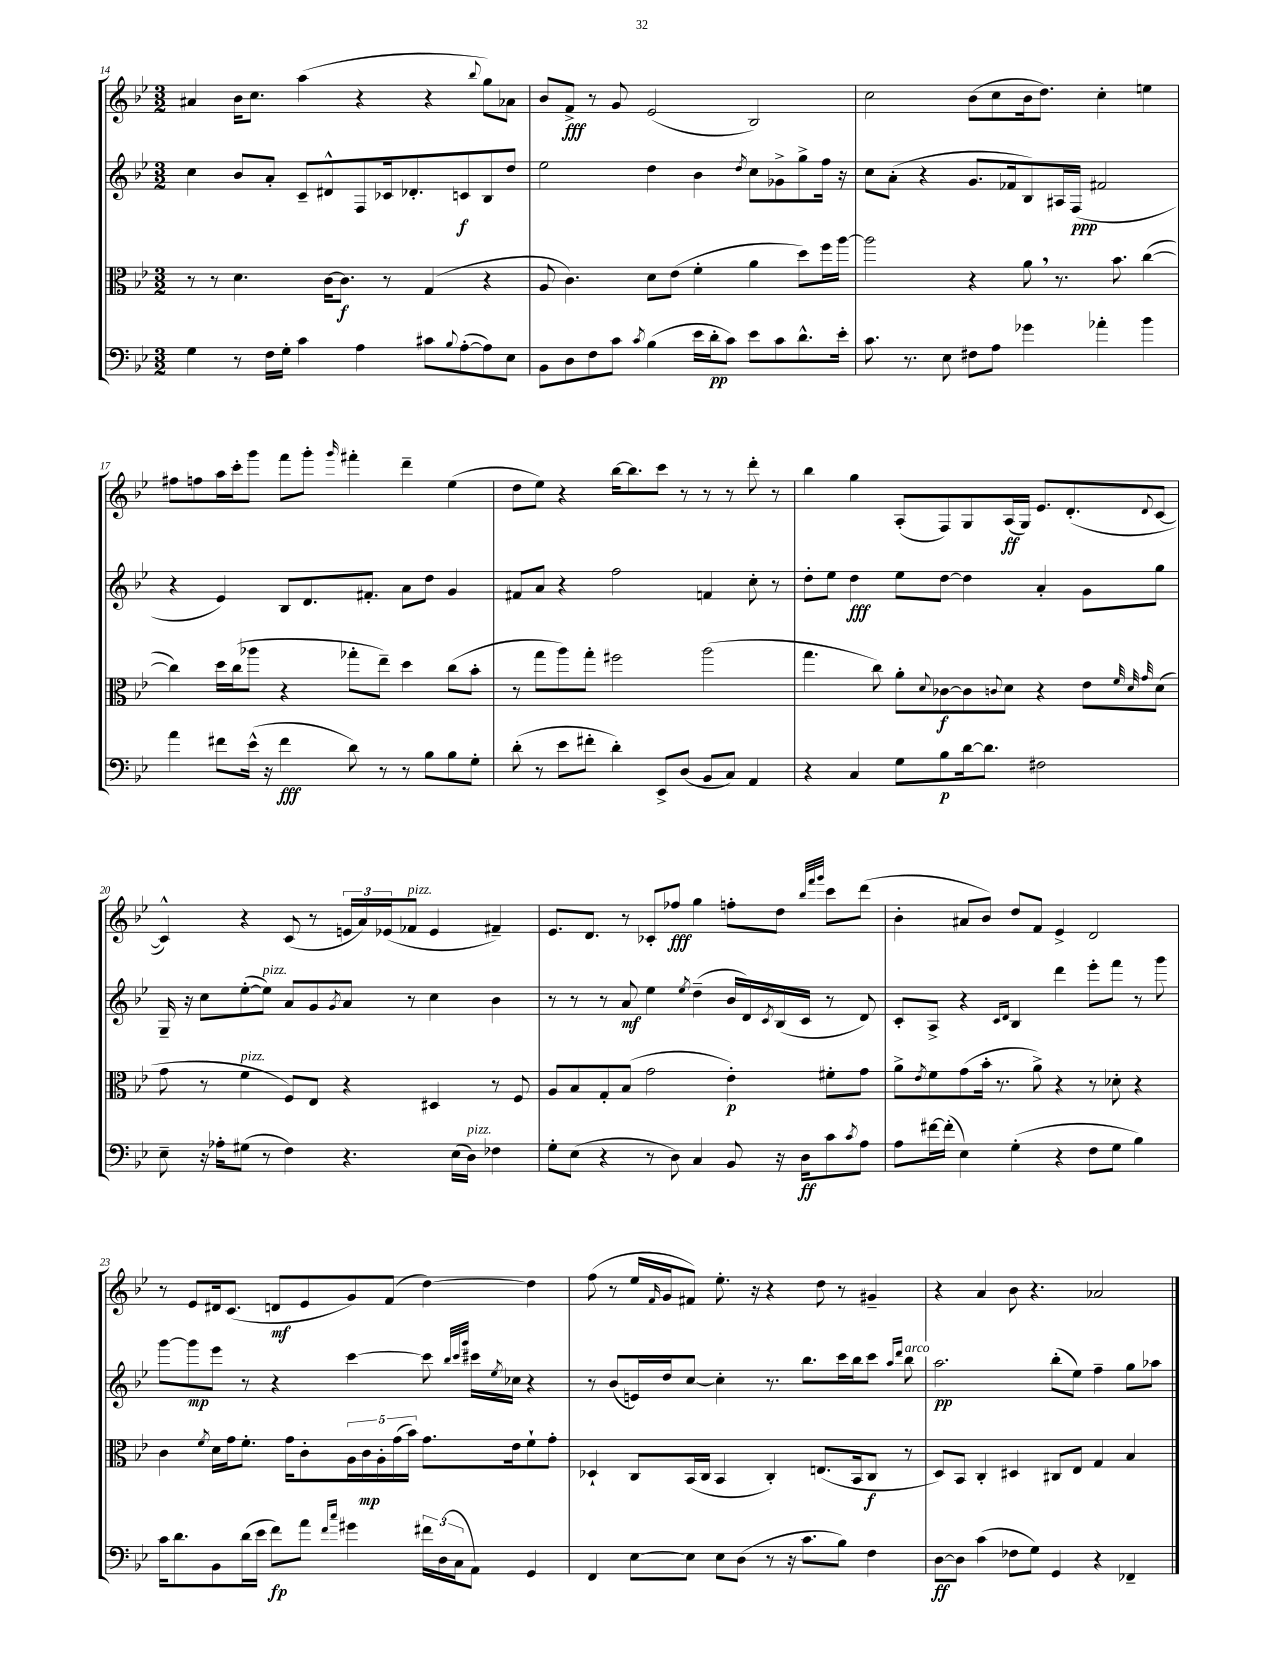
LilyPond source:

<<
\new StaffGroup <<
\new Staff = "s0" {
    \clef treble \key bes \major \numericTimeSignature \time 3/2
    ais'4 bes'16 c''8. a''4( r4 r4 \appoggiatura { bes''8 } g''8) aes'8 |
    bes'8 f'8->\fff r8 g'8 ees'2( bes2) |
    c''2 bes'8( c''8 bes'16 d''8.) c''4-. e''4 |
    fis''8 f''8 a''16 c'''16-. g'''8 f'''8 g'''8-. \grace { g'''16 } fis'''4-. d'''4-- ees''4( |
    d''8 ees''8) r4 bes''16~ bes''8. c'''8 r8 r8 r8 d'''8-. r8 |
    bes''4 g''4 a8-.( f8) g8 a16\ff( g16) ees'8. d'8.-.( \appoggiatura { d'8 } c'8~ |
    c'4-^) r4 c'8( r8 \tuplet 3/2 { e'16 a'16) ees'16( } fes'8^\markup { \italic "pizz." } ees'4 fis'4--) |
    ees'8. d'8. r8 ces'8-. fes''8\fff g''4 f''8-. d''8 \grace { bes''32 f'''32 g'''32 } c'''8 d'''8( |
    bes'4-. ais'8 bes'8) d''8 f'8 ees'4-> d'2 |
    r8 ees'8 dis'16 c'8.( d'8\mf ees'8 g'8) f'8( d''4~) d''4 |
    f''8( r8 ees''16 \grace { f'16 } g'16 fis'8) ees''8.-. r16 r4 d''8 r8 gis'4-- |
    r4 a'4 bes'8 r4. aes'2 \bar "|." |
}
\new Staff = "s1" {
    \clef treble \key bes \major \numericTimeSignature \time 3/2
    c''4 bes'8 a'8-. c'8-- dis'8-^ f8 ces'16 des'8.-. c'8\f bes8 d''8 |
    ees''2 d''4 bes'4 \acciaccatura { d''8 } c''8 ges'8-> g''8-> f''16 r16 |
    c''8 a'8-.( r4 g'8. fes'16 bes8) ais16 f16\ppp( fis'2 |
    r4 ees'4) bes8 d'8. fis'8.-. a'8 d''8 g'4 |
    fis'8 a'8 r4 f''2 f'4 c''8-. r8 |
    d''8-. ees''8 d''4\fff ees''8 d''8~ d''4 a'4-. g'8 g''8 |
    g16-- r16 c''8 ees''8~-.( ees''8^\markup { \italic "pizz." }) a'8 g'8 \acciaccatura { g'8 } a'8 r8 c''4 bes'4 |
    r8 r8 r8 a'8\mf ees''4 \acciaccatura { ees''8 } d''4--( bes'16 d'16) \acciaccatura { c'8 } bes16( c'16 r8 d'8) |
    c'8-. a8-> r4 \grace { c'16 d'16 } bes4 d'''4 ees'''8-. f'''8 r8 g'''8 |
    g'''8~ g'''8\mp ees'''8 r8 r4 c'''4~ c'''8 \grace { bes''32 c'''32 g'''32 } cis'''16 \acciaccatura { ees''8 } ces''16 r4 |
    r8 bes'8( e'16) d''16 c''8~ c''4-. r8. bes''8. c'''16 bes''16 c'''8 \grace { a''16 d'''16 } bes''8^\markup { \italic "arco" } |
    a''2.\pp bes''8-.( ees''8) f''4-- g''8 aes''8 \bar "|." |
}
\new Staff = "s2" {
    \clef alto \key bes \major \numericTimeSignature \time 3/2
    r8 r8 d'4. c'16~ c'8.\f r8 g4( r4 |
    a8 c'4.) d'8 ees'8( f'4-. a'4 d''8) f''16 a''16~ |
    a''2 r4 a'8 \breathe r8. bes'8. c''4~( |
    c''4) d''16 c''16( aes''8 r4 ges''8-. ees''8--) d''4 c''8( bes'8-. |
    r8 g''8 a''8) g''8-. fis''2 a''2( |
    g''4. c''8) a'8-. \appoggiatura { d'8 } ces'8~\f ces'8 \appoggiatura { c'8 } d'8 r4 ees'8 \grace { f'32 d'32 g'32 } d'8( |
    g'8 r8 f'4^\markup { \italic "pizz." } f8) ees8 r4 dis4 r8 f8 |
    a8 bes8 g8-. bes8( g'2 ees'4-.\p) fis'8-. g'8 |
    a'8-> \acciaccatura { ees'8 } f'8 g'8( bes'16-. r8. a'8->) r4 r8 des'8-. r4 |
    c'4 \acciaccatura { f'8 } d'16 g'16 f'8.-. g'16 c'8-. \tuplet 5/4 { a16 c'16\mp a16-. g'16( bes'16) } g'8. ees'16 f'8-! g'8-. |
    des4-! c8 bes,16( c16 bes,4 c4-.) e8.( bes,16 c8\f r8 |
    d8) bes,8 c4-. dis4 cis8 ees8 g4 bes4 \bar "|." |
}
\new Staff = "s3" {
    \clef bass \key bes \major \numericTimeSignature \time 3/2
    g4 r8 f16 g16-. c'4 a4 cis'8 \appoggiatura { bes8 } a8~-.( a8) ees8 |
    bes,8 d8 f8 c'8 \acciaccatura { c'8 } bes4( ees'16 d'16-.\pp c'8) ees'8 c'8 d'8.-^ ees'16-. |
    c'8. r8. ees8 fis8 a8 ges'4 aes'4-. bes'4 |
    a'4 fis'8 ees'16-^( r16 fis'4\fff d'8) r8 r8 bes8 bes8 g8-. |
    d'8-.( r8 ees'8 fis'8-. d'4-.) ees,8-> d8( bes,8 c8) a,4 |
    r4 c4 g8 bes8\p d'16~ d'8. fis2 |
    ees8-- r16 aes16-. gis8( r8 f4) r4. ees16( d16^\markup { \italic "pizz." }) fes4 |
    g8-. ees8( r4 r8 d8) c4 bes,8 r16 d16\ff c'8 \acciaccatura { c'8 } a8 |
    a8 fis'16~ fis'16-.( ees4) g4-.( r4 f8 g8 bes4) |
    c'16 d'8. bes,8 d'16( ees'16 f'8\fp) a'8 \grace { f'16 c''16 } gis'4 \tuplet 3/2 { fis'16 d16( c16 } a,8) g,4 |
    f,4 ees8~ ees8 ees8 d8( r8 r16 c'8. bes8) f4 |
    d8~\ff d8 c'4( fes8 g8) g,4 r4 fes,4-- \bar "|." |
}
>>
>>
\layout { \context { \Score currentBarNumber = #14 } }
